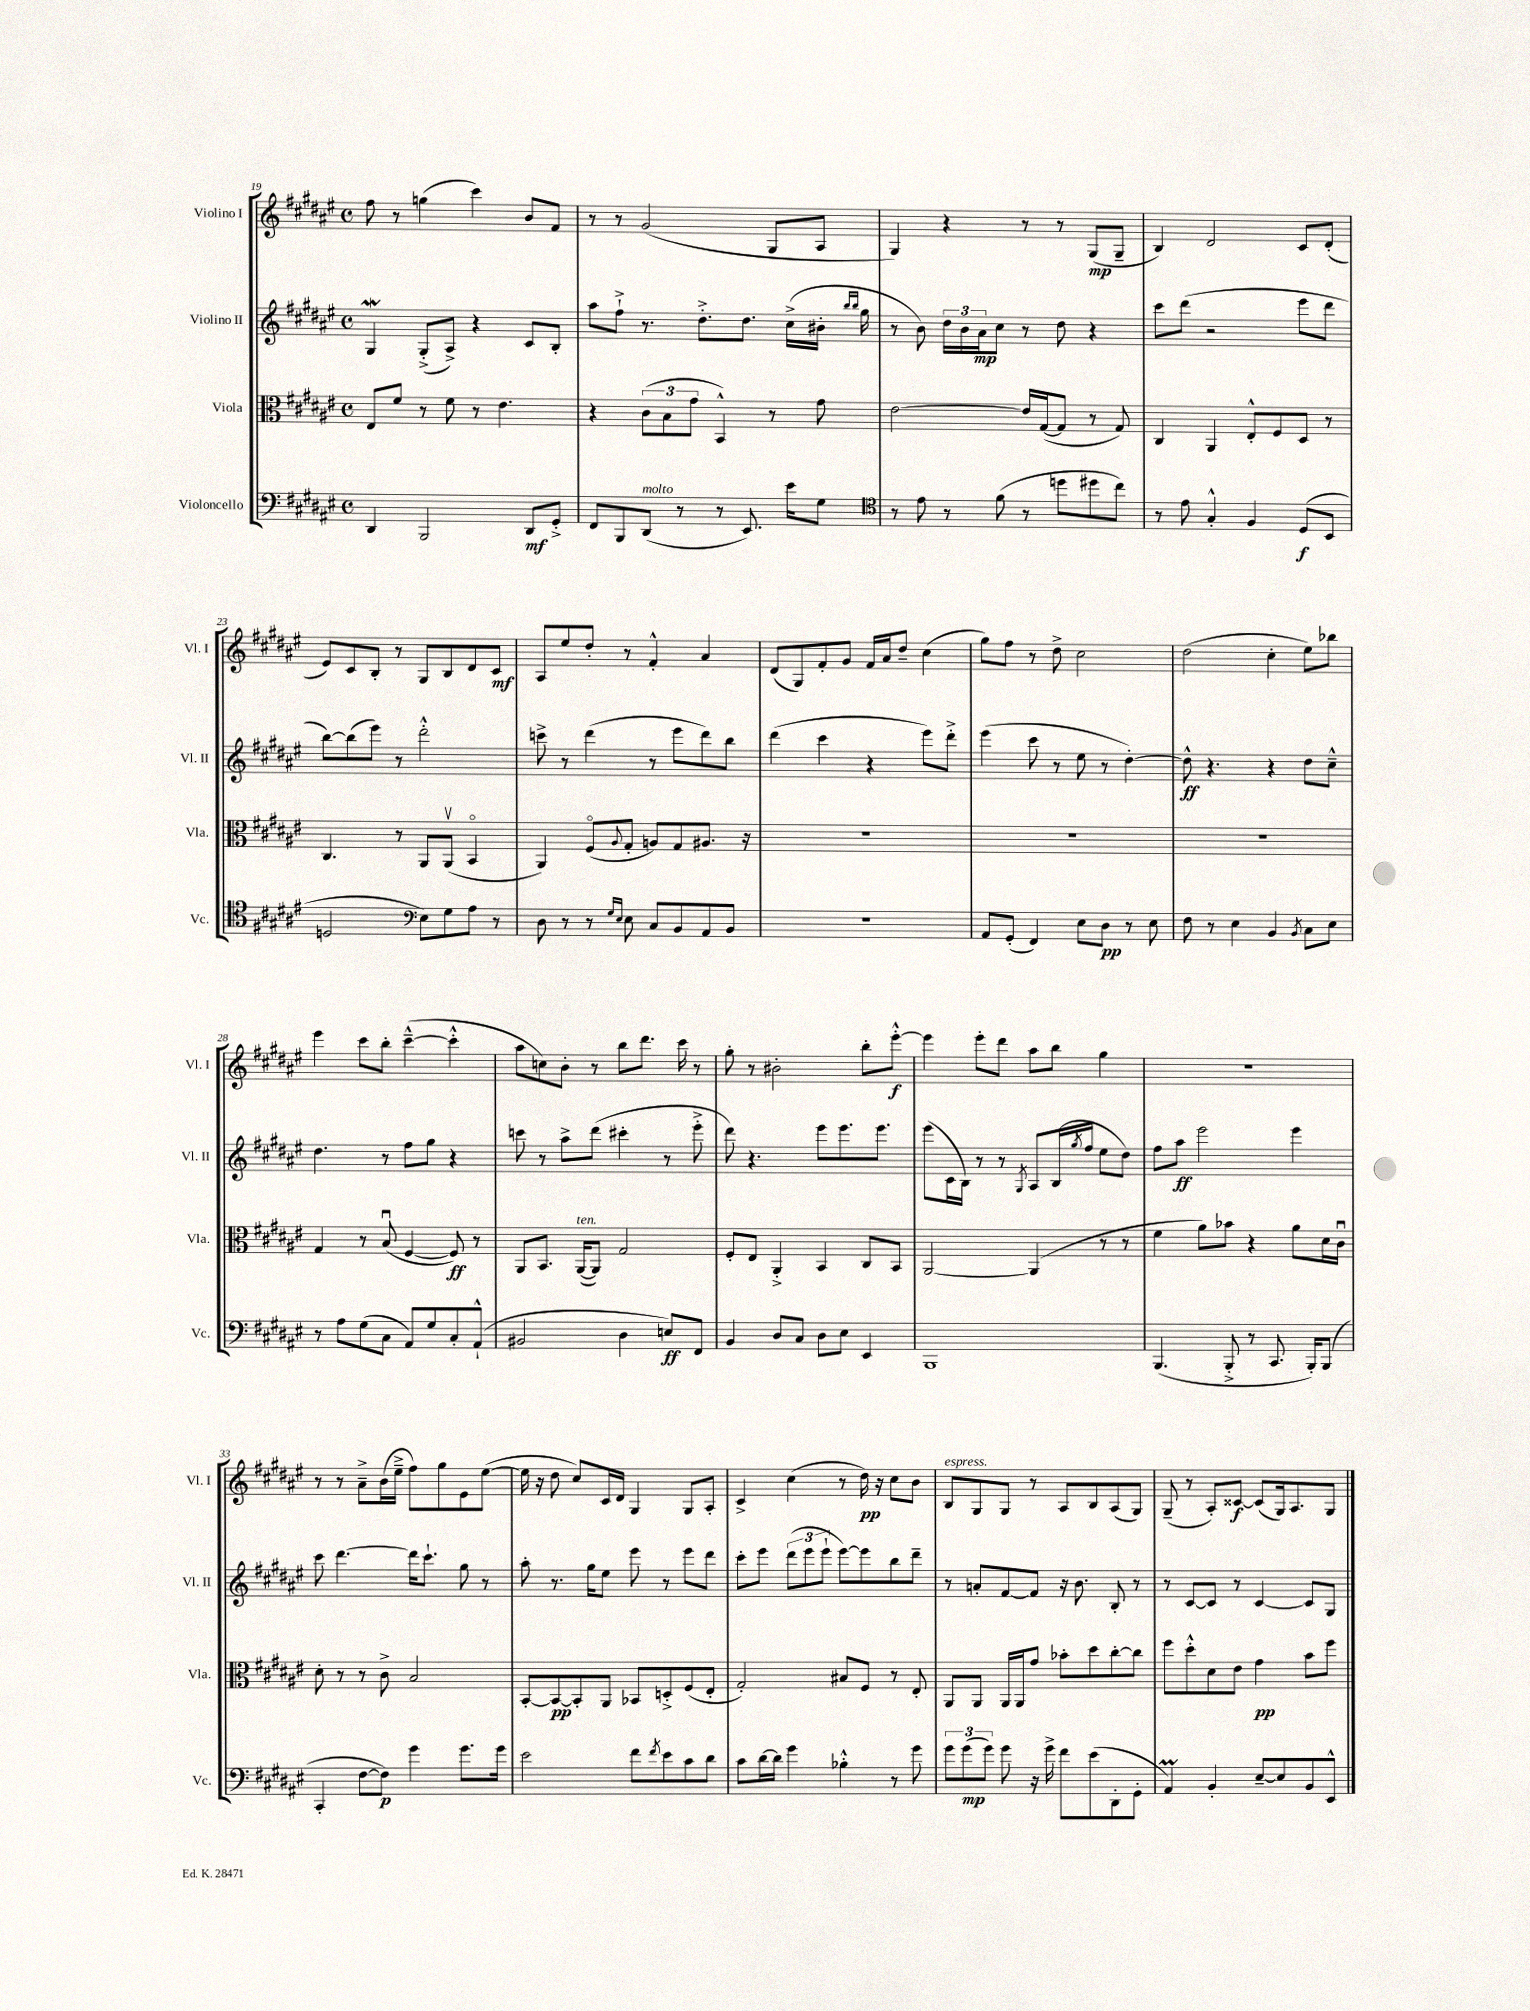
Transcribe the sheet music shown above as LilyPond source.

<<
\new StaffGroup <<
\new Staff = "s0" \with { instrumentName = "Violino I" shortInstrumentName = "Vl. I" } {
    \clef treble \key fis \major \defaultTimeSignature \time 4/4
    fis''8 r8 g''4( cis'''4) b'8 fis'8 |
    r8 r8 gis'2( gis8 ais8 |
    gis4) r4 r8 r8 gis8\mp( gis8-- |
    b4) dis'2 cis'8 dis'8-.( |
    eis'8) cis'8 b8-. r8 gis8 b8 dis'8 cis'8\mf |
    ais8 eis''8 dis''8-. r8 fis'4-.-^ ais'4 |
    dis'8( gis8) fis'8-. gis'8 fis'16 ais'16 dis''8-- cis''4( |
    gis''8) fis''8 r8 dis''8-> cis''2 |
    dis''2( cis''4-. eis''8) bes''8 |
    eis'''4 cis'''8 b''8-. cis'''4~---^( cis'''4-.-^ |
    ais''8 c''8) b'8-. r8 b''8 dis'''8. cis'''16 r8 |
    gis''8-. r8 bis'2-. b''8-. eis'''8~-.-^\f |
    eis'''4 eis'''8-. dis'''8 ais''8 b''8 gis''4 |
    R1 |
    r8 r8 ais'8---> b'16( eis''16---> fis''8) gis''8 eis'8 eis''8~( |
    eis''16 r16 dis''8 cis''8) cis'16 dis'16 gis4 gis8 ais8-. |
    cis'4-> cis''4( r8 dis''16\pp) r16 cis''8 b'8 |
    b8^\markup { \italic "espress." } gis8 gis8 r8 ais8 b8 ais8( gis8) |
    gis8--( r8 ais8-.) cisis'8~\f cisis'8( gis16) ais8. gis8 \bar "|." |
}
\new Staff = "s1" \with { instrumentName = "Violino II" shortInstrumentName = "Vl. II" } {
    \clef treble \key fis \major \defaultTimeSignature \time 4/4
    gis4\mordent gis8-.->( ais8->) r4 cis'8 b8-. |
    ais''8 fis''8-!-> r8. dis''8.-.-> dis''8. cis''16->( bis'16-. \grace { b''16 b''16 } gis''16 |
    r8 b'8) \tuplet 3/2 { dis''16 b'16 ais'16\mp } cis''8 r8 dis''8 r4 |
    cis'''8 dis'''8( r2 eis'''8 dis'''8 |
    b''8~) b''8( eis'''8) r8 dis'''2-.-^ |
    c'''8-> r8 dis'''4( r8 eis'''8 dis'''8) b''8 |
    dis'''4( cis'''4 r4 eis'''8) dis'''8-.-> |
    eis'''4( cis'''8 r8 eis''8 r8 dis''4~-.) |
    dis''8-^\ff r4. r4 dis''8 cis''8---^ |
    dis''4. r8 fis''8 gis''8 r4 |
    c'''8 r8 ais''8-> dis'''8( cis'''4-. r8 eis'''8-.-> |
    dis'''8) r4. eis'''8 eis'''8. eis'''8. |
    eis'''8( cis'16 b16) r8 r8 \acciaccatura { gis8 } ais8 b16( \acciaccatura { gis''8 } fis''16 eis''8 dis''8) |
    fis''8 ais''8\ff eis'''2 eis'''4 |
    cis'''8 dis'''4.~ dis'''16 cis'''8.-! gis''8 r8 |
    ais''8-. r8. gis''16 eis''8 eis'''8 r8 eis'''8 dis'''8 |
    cis'''8-. eis'''8 \tuplet 3/2 { dis'''8( eis'''8 eis'''8-! } eis'''8~) eis'''8 b''8 dis'''8-- |
    r8 a'8-. fis'8~ fis'8 r16 b'8. b8-. r8 |
    r8 cis'8~ cis'8 r8 cis'4~ cis'8 gis8 \bar "|." |
}
\new Staff = "s2" \with { instrumentName = "Viola" shortInstrumentName = "Vla." } {
    \clef alto \key fis \major \defaultTimeSignature \time 4/4
    eis8 fis'8 r8 fis'8 r8 eis'4. |
    r4 \tuplet 3/2 { cis'8( b8 gis'8 } b,4-^) r8 gis'8 |
    eis'2~ eis'16 gis16~( gis8 r8 gis8) |
    cis4 ais,4 eis8-.-^ fis8 dis8 r8 |
    cis4. r8 ais,8 ais,8\upbow( b,4\flageolet |
    ais,4) fis8\flageolet( \appoggiatura { ais8 } gis8-. a8) gis8 ais8. r16 |
    R1 |
    R1 |
    R1 |
    gis4 r8 b8\downbow( fis4~ fis8\ff) r8 |
    ais,8 b,8. ais,16~^\markup { \italic "ten." }( ais,8) gis2 |
    fis8-. eis8 ais,4-.-> b,4 cis8 b,8 |
    ais,2~ ais,4( r8 r8 |
    fis'4 ais'8) bes'8 r4 ais'8 dis'16 cis'16\downbow |
    dis'8-. r8 r8 cis'8-> b2 |
    b,8~-. b,8~\pp b,8-. ais,8 bes,8 d8-.-> fis8( eis8-. |
    gis2-.) bis8 fis8 r8 eis8-. |
    ais,8 ais,8 ais,16 ais,16 gis'8 bes'8-. dis''8 cis''8~-. cis''8 |
    fis''8 dis''8-.-^ dis'8 eis'8 gis'4\pp b'8 fis''8 \bar "|." |
}
\new Staff = "s3" \with { instrumentName = "Violoncello" shortInstrumentName = "Vc." } {
    \clef bass \key fis \major \defaultTimeSignature \time 4/4
    dis,4 b,,2 dis,8\mf gis,8-.-> |
    fis,8 b,,8 dis,8^\markup { \italic "molto" }( r8 r8 eis,8.) eis'16 gis8 |
    \clef tenor r8 eis'8 r8 fis'8( r8 d''8 dis''8 cis''8) |
    r8 eis'8 gis4-.-^ fis4 dis8\f( b,8 |
    d2 \clef bass eis8) gis8 ais8 r8 |
    dis8 r8 r8 \grace { gis16 eis16 } eis8 cis8 b,8 ais,8 b,8 |
    R1 |
    ais,8 gis,8-.( fis,4) eis8 dis8\pp r8 eis8 |
    fis8 r8 eis4 b,4 \acciaccatura { b,8 } cis8 eis8 |
    r8 ais8 gis8( cis8 ais,8) gis8 cis8-. ais,8-!-^( |
    bis,2 dis4 e8\ff) fis,8 |
    b,4 dis8 cis8 dis8 eis8 eis,4 |
    b,,1 |
    b,,4.( b,,8-.-> r8 cis,8. b,,16-.) b,,8( |
    cis,4-. fis8~ fis8\p) gis'4 gis'8. gis'16 |
    eis'2 fis'8 \acciaccatura { fis'8 } eis'8 cis'8 dis'8 |
    cis'8 dis'16~ dis'16 gis'4 bes4-.-^ r8 gis'8 |
    \tuplet 3/2 { gis'8 gis'8\mp( gis'8) } gis'8 r16 gis'16-> fis'8 eis'8( dis,8-. gis,8-. |
    ais,4\prall) b,4-. eis8~-- eis8 b,8 eis,8-^ \bar "|." |
}
>>
>>
\layout { \context { \Score currentBarNumber = #19 } }
